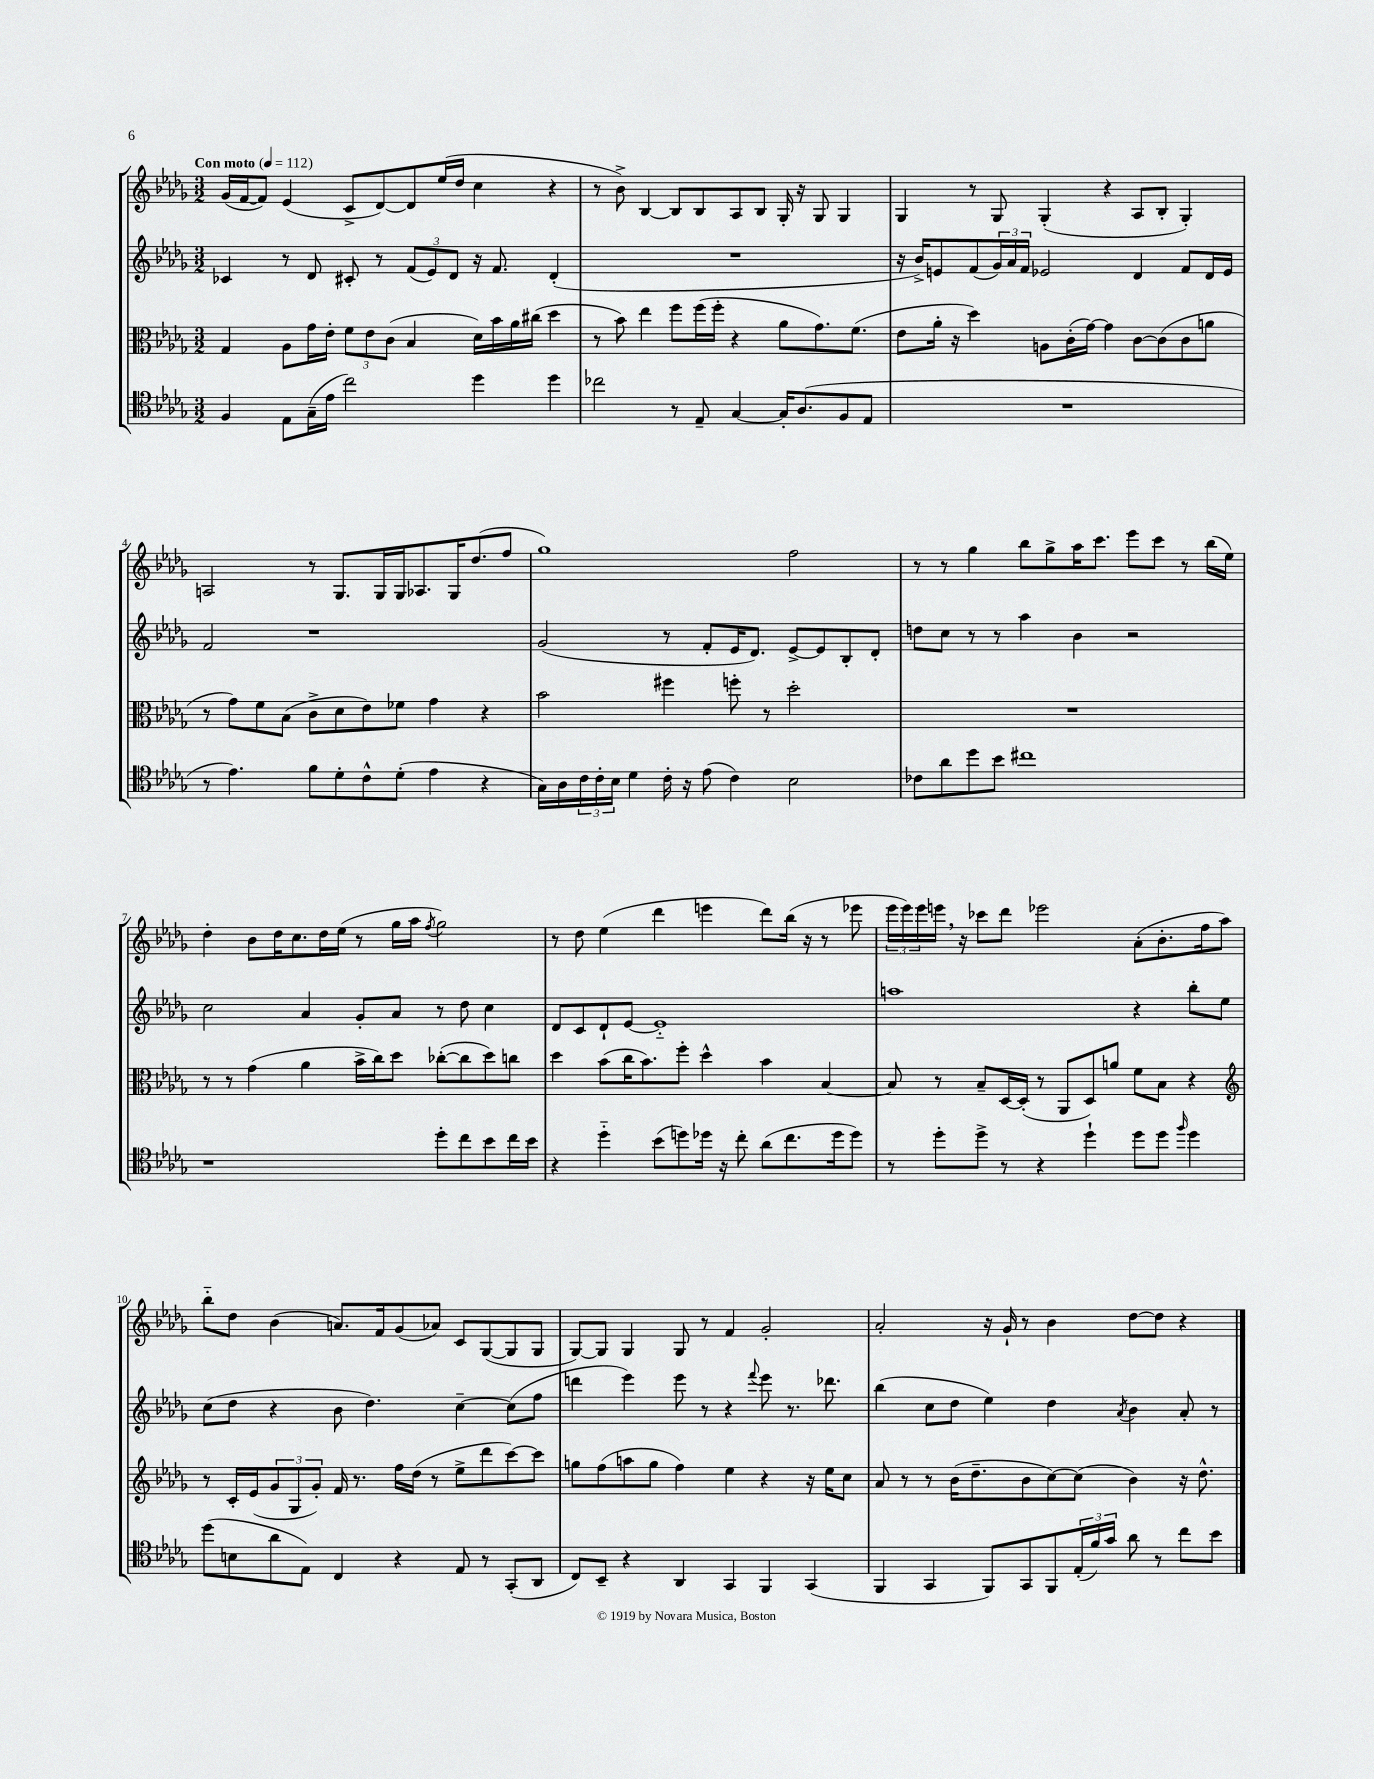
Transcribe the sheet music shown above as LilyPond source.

<<
\new StaffGroup <<
\new Staff = "s0" {
    \clef treble \key des \major \numericTimeSignature \time 3/2 \tempo "Con moto" 4 = 112
    ges'16( f'16~ f'8) ees'4( c'8-> des'8~) des'8 ees''16( des''16 c''4 r4 |
    r8 bes'8->) bes4~ bes8 bes8 aes8 bes8 ges16-. r16 ges8 ges4 |
    ges4 r8 ges8 ges4-.( r4 aes8 bes8-. ges4-.) |
    a2 r8 ges8. ges16 ges16 aes8. ges16 des''8.( f''8 |
    ges''1) f''2 |
    r8 r8 ges''4 bes''8 ges''8-> aes''16 c'''8. ees'''8 c'''8 r8 bes''16( ees''16) |
    des''4-. bes'8 des''16 c''8. des''16 ees''16( r8 ges''16 aes''16 \acciaccatura { f''8 } ges''2) |
    r8 des''8 ees''4( des'''4 e'''4 des'''8) bes''16( r16 r8 ees'''8 |
    \tuplet 3/2 { ees'''16 ees'''16) ees'''16 } e'''16 \breathe r16 ces'''8 des'''8 ees'''2 aes'8-.( bes'8.-. f''16 aes''8) |
    bes''8-_ des''8 bes'4( a'8.) f'16 ges'8( aes'8) c'8 ges8~( ges8 ges8 |
    ges8~) ges8 ges4 ges8 r8 f'4 ges'2-. |
    aes'2-. r16 ges'16-! r8 bes'4 des''8~ des''8 r4 \bar "|." |
}
\new Staff = "s1" {
    \clef treble \key des \major \numericTimeSignature \time 3/2
    ces'4 r8 des'8 cis'8-. r8 \tuplet 3/2 { f'8( ees'8) des'8 } r16 f'8. des'4-.( |
    R1. |
    r16 bes'16->) e'8 f'8( \tuplet 3/2 { ges'16) aes'16 f'16 } ees'2 des'4 f'8 des'16 ees'16 |
    f'2 r1 |
    ges'2( r8 f'8-. ees'16 des'8.) ees'8~-> ees'8 bes8-. des'8-. |
    d''8 c''8 r8 r8 aes''4 bes'4 r2 |
    c''2 aes'4 ges'8-. aes'8 r8 des''8 c''4 |
    des'8 c'8 des'8-! ees'8~ ees'1-_ |
    a''1 r4 bes''8-. ees''8 |
    c''8( des''8 r4 bes'8 des''4.) c''4~-- c''8( f''8 |
    d'''4 ees'''4) ees'''8 r8 r4 \appoggiatura { f'''8 } ees'''8 r8. des'''8. |
    bes''4( c''8 des''8 ees''4) des''4 \acciaccatura { aes'8 } bes'4 aes'8-. r8 \bar "|." |
}
\new Staff = "s2" {
    \clef alto \key des \major \numericTimeSignature \time 3/2
    ges4 aes8 ges'16 ees'16-. \tuplet 3/2 { f'8 ees'8 c'8( } bes4 des'16) bes'16 aes'16 cis''16( des''4 |
    r8 bes'8) ees''4 f''8 f''16( f''16-. r4 aes'8 ges'8.) f'8.( |
    ees'8 aes'16-. r16 des''4) a8 c'16-.( ges'16~) ges'4 c'8~ c'8( c'8 a'8 |
    r8 ges'8) f'8 bes8( c'8-> des'8 ees'8) fes'8 ges'4 r4 |
    bes'2 fis''4 f''8-. r8 des''2-. |
    R1. |
    r8 r8 ges'4( aes'4 bes'16-> c''16) des''8 ces''8~-.( ces''8 des''8) c''8 |
    des''4 bes'8( c''16 bes'8.) f''8-. des''4-^ bes'4 bes4~ |
    bes8 r8 bes8-- des16~ des16-.( r8 aes,8 des8) a'8 f'8 bes8 r4 |
    \clef treble r8 c'16-. ees'16( \tuplet 3/2 { ges'8 ges8 ges'8-.) } f'16 r8. f''16 des''16( r8 ees''8-> des'''8 c'''8~) c'''8 |
    g''8 f''8( a''8 g''8 f''4) ees''4 r4 r16 ees''16 c''8 |
    aes'8 r8 r8 bes'16( des''8.-- bes'8 c''8~) c''8( bes'4) r16 des''8.-^ \bar "|." |
}
\new Staff = "s3" {
    \clef tenor \key des \major \numericTimeSignature \time 3/2
    f4 ees8 ges16--( ees'16 c''2) des''4 des''4 |
    ces''2 r8 ees8-- ges4~ ges16-. aes8.( f8 ees8 |
    R1. |
    r8 ees'4.) f'8 des'8-. c'8-^ des'8-.( ees'4 r4 |
    ges16) aes16 \tuplet 3/2 { c'16 c'16-. bes16 } des'4 c'16-. r16 ees'8( c'4) bes2 |
    ces'8 aes'8 des''8 bes'8 cis''1 |
    r1 des''8-. c''8 bes'8 c''16 bes'16 |
    r4 des''4-_ bes'8( d''8) des''16 r16 c''8-. aes'8( c''8. des''16 des''8) |
    r8 des''8-. des''8-> r8 r4 des''4-! des''8 des''8 \grace { f''16 } des''4 |
    des''8( b8 aes'8 ees8) c4 r4 ees8 r8 ges,8-.( aes,8 |
    c8) bes,8-- r4 aes,4 ges,4 f,4 ges,4( |
    f,4 ges,4 f,8) ges,8 f,8 \tuplet 3/2 { ees16-.( f'16) ges'16 } aes'8 r8 c''8 bes'8 \bar "|." |
}
>>
>>
